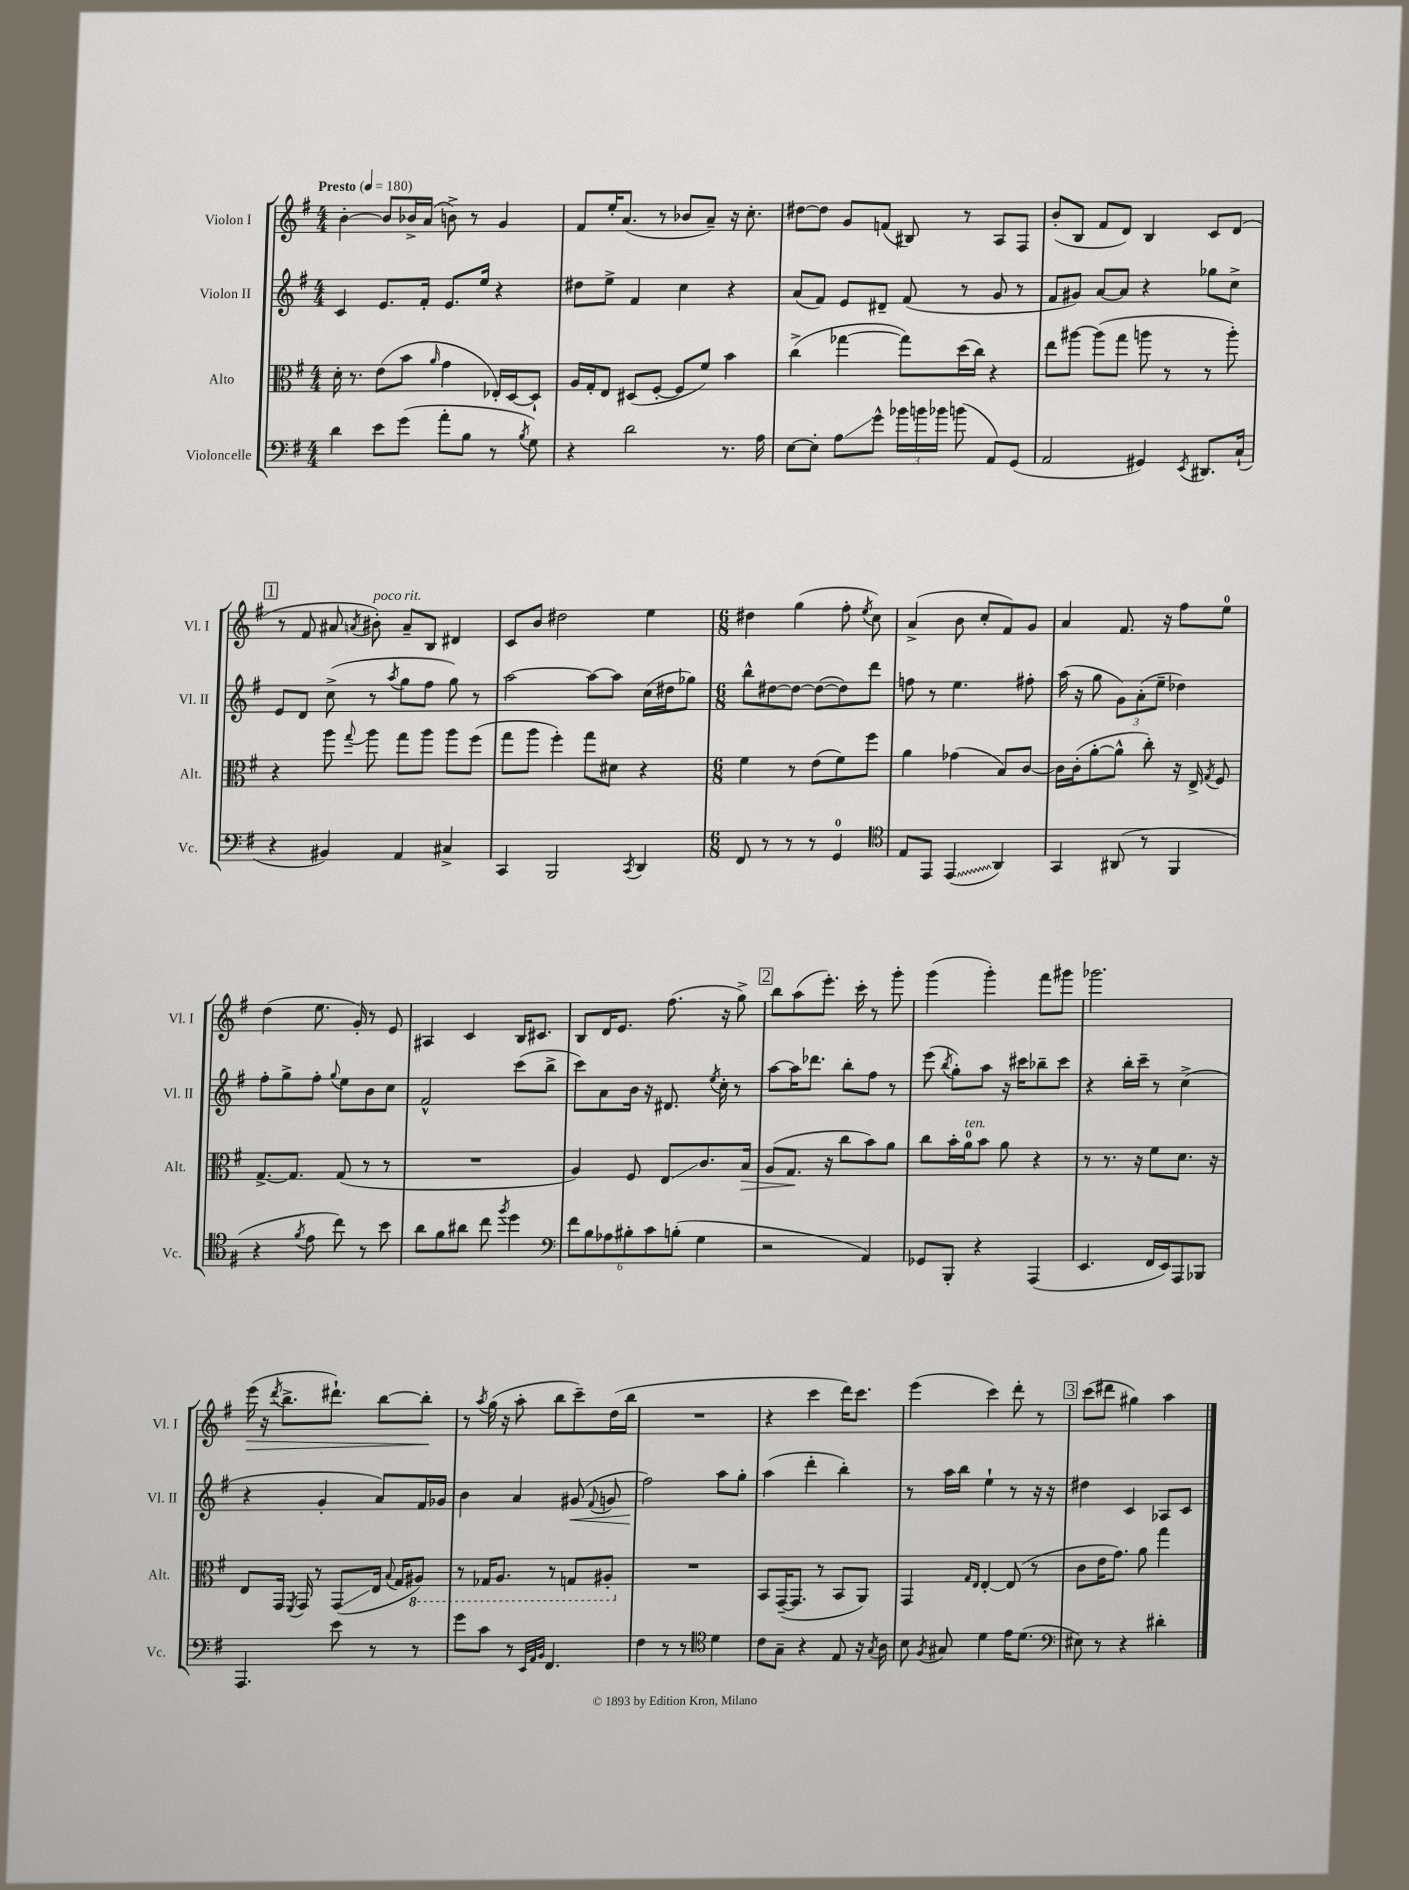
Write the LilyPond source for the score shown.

<<
\new StaffGroup <<
\new Staff = "s0" \with { instrumentName = "Violon I" shortInstrumentName = "Vl. I" } {
    \clef treble \key g \major \numericTimeSignature \time 4/4 \tempo "Presto" 4 = 180
    \autoBeamOff b'4~-. b'8[ bes'16-> a'16]( b'8->) r8 g'4 |
    fis'8[ e''16-. a'8.]( r8 bes'8[ a'8]--) r16 c''8.-. |
    dis''8[~ dis''8] g'8[ f'8]( bis8) r8 a8[ fis8] |
    b'8[-.( b8] fis'8[ d'8]) b4 c'8[ d'8]( |
    \mark \markup { \box "1" } r8 fis'8 ais'8 \acciaccatura { a'8 } bis'8-.^\markup { \italic "poco rit." }) a'8[-- b8] dis'4 |
    c'8[ b'8] dis''2 e''4 |
    \numericTimeSignature \time 6/8 dis''4 g''4( fis''8-. \acciaccatura { e''8 } c''8) |
    a'4->( b'8 c''8[-. fis'8) g'8] |
    a'4 fis'8. r16 fis''8[ e''8]-0 |
    d''4( e''8. g'16-.) r8 e'8 |
    ais4 c'4 b16[ cis'8.] |
    b8[ d'16 e'8.] fis''8.( r16 g''8->) |
    \mark \markup { \box "2" } b''8[ a''8( e'''8.]-.) c'''16-. r8 g'''8-. |
    g'''4( g'''4-.) fis'''8[ gis'''8] |
    ges'''2. |
    e'''16\>( r16 \acciaccatura { d'''8 } b''8.[-> dis'''8.]-!) b''8[~ b''8]-.\! |
    r8 \acciaccatura { a''8 } g''16( r16 a''8-. b''8[ c'''8--) d''16( b''16] |
    R2. |
    r4 c'''4 d'''16[) c'''8.] |
    e'''4( c'''4) d'''8-. r8 |
    \mark \markup { \box "3" } c'''8[( dis'''8] gis''4) a''4 \bar "|." |
}
\new Staff = "s1" \with { instrumentName = "Violon II" shortInstrumentName = "Vl. II" } {
    \clef treble \key g \major \numericTimeSignature \time 4/4
    \autoBeamOff c'4 e'8.[ fis'16]-. e'8.[ e''16] r4 |
    dis''8[ e''8]-> fis'4 c''4 r4 |
    a'8[( fis'8]) e'8[ dis'8]-- fis'8( r8 g'8 r8 |
    fis'8[ gis'8]) a'8[~ a'8] r4 ges''8[ c''8]-> |
    \mark \markup { \box "1" } e'8[ d'8] c''8->( r8 \acciaccatura { a''8 } g''8[ fis''8] g''8) r8 |
    a''2~ a''8[~ a''8] c''16[( dis''16 ges''8]) |
    \numericTimeSignature \time 6/8 b''8[-^ dis''8~ dis''8]~ dis''8[~( dis''8) d'''8] |
    f''8 r8 e''4. fis''8-. |
    a''16( r16 g''8 \tuplet 3/2 { g'8[) a'8-.( e''8]-- } des''4) |
    fis''8[-. g''8-> fis''8]-. \appoggiatura { g''8 } e''8[ b'8 c''8] |
    fis'2-^ c'''8[( b''8]-> |
    c'''8[) a'8 b'16] r16 dis'8. \acciaccatura { e''8 } c''16-. r8 |
    \mark \markup { \box "2" } a''8[~ a''16 des'''8.] b''8[-. fis''8] r8 |
    e'''8( \acciaccatura { b''8 } g''8[-.) a''8] r16 cis'''16[ bes''8-- cis'''8] |
    r4 b''16[-. c'''16]-- r8 c''4->( |
    r4 g'4-. a'8[) fis'16 ges'16] |
    b'4 a'4 gis'8\<( \appoggiatura { fis'8 } g'8 |
    fis''2\!) a''8[ g''8]-. |
    a''4( d'''4-. b''4-.) |
    r8 a''16[ b''16] e''4-! r8 r16 r16 |
    \mark \markup { \box "3" } dis''4 c'4 aes8[ c'8] \bar "|." |
}
\new Staff = "s2" \with { instrumentName = "Alto" shortInstrumentName = "Alt." } {
    \clef alto \key g \major \numericTimeSignature \time 4/4
    \autoBeamOff d'16-. r8. e'8[( b'8] \grace { a'16 } g'4 ees16[-.) d16~ d8]-! |
    a16[ g16-. e8] dis8[( fis8]~-. fis8[ fis'8]) b'4 |
    c''4->( ges''4~ ges''8[) d''16( c''16]) r4 |
    e''8[ ais''8]~ ais''8[( g''8] a''8 r8 r8 a''8-.) |
    \mark \markup { \box "1" } r4 a''8 \appoggiatura { g''8 } a''8 g''8[ a''8] a''8[ fis''8]( |
    g''8[ a''8] fis''4-.) g''8[ dis'8] r4 |
    \numericTimeSignature \time 6/8 fis'4 r8 e'8[( fis'8) fis''8] |
    a'4 ges'4( b8[) c'8]~ |
    c'16[ c'16-.( a'8~-. a'8]-^ c''8-.) r16 e16-> \acciaccatura { g8 } fis8 |
    g8.[~-> g8.] g8( r8 r8 |
    R2. |
    a4) fis8 e8[\glissando c'8. b16]\> |
    \mark \markup { \box "2" } a8[( g8.]\! r16 c''8[ b'8) a'8] |
    c''8[ b'16-. a'16-0^\markup { \italic "ten." } b'8] a'8 r4 |
    r8 r8. r16 fis'8[ d'8.] r16 |
    e8[ g,16] \acciaccatura { fis,8 } g,16 r8 g,8[\glissando( e16] \appoggiatura { b8 } g16[ \ottava #-1 ais,8]) |
    r8 ges,16[ a,8.] r8 g,8[ ais,8]-. \ottava #0 |
    R2. |
    b,8[ g,16~--( g,8.] r8 b,8[ a,8]) |
    g,4 \grace { g16[ e16] } e4~-. e8( r8 |
    \mark \markup { \box "3" } c'8[ e'16 g'8.]) a'8 g''4 \bar "|." |
}
\new Staff = "s3" \with { instrumentName = "Violoncelle" shortInstrumentName = "Vc." } {
    \clef bass \key g \major \numericTimeSignature \time 4/4
    \autoBeamOff d'4 e'8[ g'8]( a'8[-. b8] r8 \acciaccatura { b8 } g8) |
    r4 d'2 r8. a16 |
    e8[~ e8]-. a8[\glissando g'8]-^ \tuplet 3/2 { bes'16[ b'16 bes'16] } b'8( a,8[) g,8]( |
    a,2 gis,4) \acciaccatura { e,8 } dis,8.[ c16]-!( |
    \mark \markup { \box "1" } r4 bis,4) a,4 cis4-> |
    c,4 b,,2 \acciaccatura { c,8 } d,4 |
    \numericTimeSignature \time 6/8 fis,8 r8 r8 r8 g,4-0 |
    \clef tenor e8[ e,8] \once \override Glissando.style = #'zigzag e,4\glissando( a,4) |
    g,4 ais,8( r8 fis,4 |
    r4 \acciaccatura { fis'8 } e'8 c''8) r8 b'8 |
    a'8[ fis'8 ais'8] c''8 \acciaccatura { fis''8 } d''4 |
    \clef bass \tuplet 6/4 { fis'8[ b8 aes8 bis8-. c'8 b8]-.( } g4 |
    \mark \markup { \box "2" } r2 a,4) |
    ges,8[ b,,8]-. r4 a,,4( |
    e,4. fis,16[ e,16) a,,8 bes,,8] |
    a,,4. e'8 r8 r8 |
    g'8[ c'8] r8 \grace { e,32[ a,32 b,32] } fis,4. |
    fis4 r8 r8 \clef tenor d'4 |
    c'8[ g8]-- r4 e8 r16 \acciaccatura { g8 } a16 |
    b8 \acciaccatura { fis8 } gis8 d'4 e'16[ d'8.]( |
    \mark \markup { \box "3" } \clef bass eis8) r8 r4 dis'4-. \bar "|." |
}
>>
>>
\layout { \context { \Score \remove "Bar_number_engraver" } }
